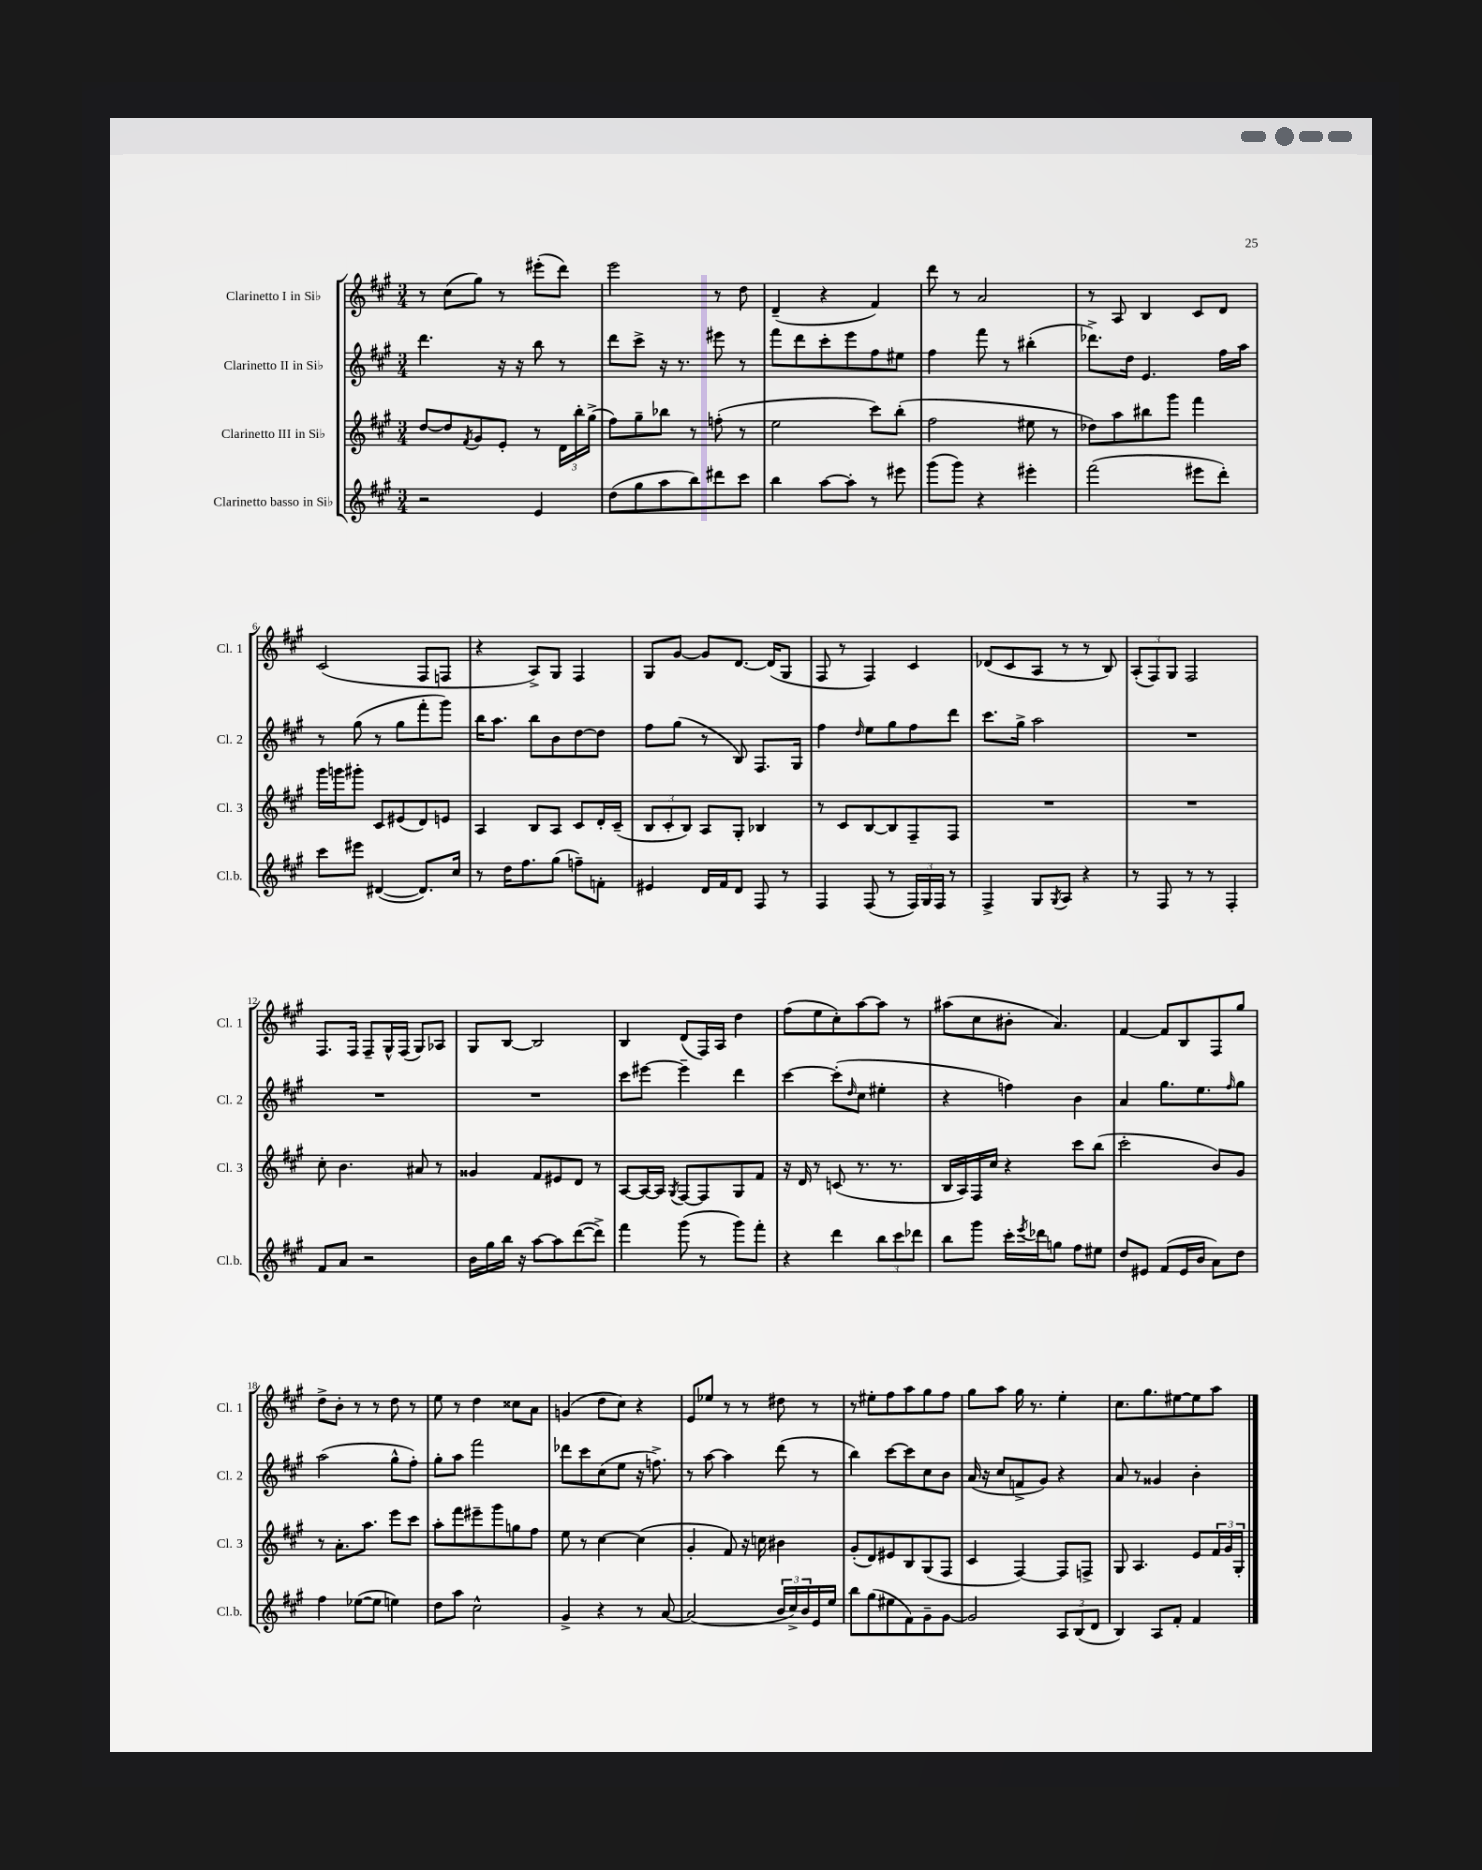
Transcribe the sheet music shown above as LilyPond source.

<<
\new StaffGroup <<
\new Staff = "s0" \with { instrumentName = "Clarinetto I in Sib" shortInstrumentName = "Cl. 1" } {
    \clef treble \key a \major \numericTimeSignature \time 3/4
    r8 cis''8( gis''8) r8 eis'''8-.( d'''8) |
    e'''2 r8 d''8 |
    d'4--( r4 fis'4) |
    d'''8 r8 a'2 |
    r8 a8 b4 cis'8 d'8 |
    cis'2( fis8 f8 |
    r4 a8->) gis8 fis4 |
    gis8 gis'8~ gis'8 d'8.~ d'16( gis8 |
    fis8 r8 fis4) cis'4 |
    des'8( cis'8 a8 r8 r8 b8) |
    \tuplet 3/2 { a8-.( fis8) gis8 } fis2 |
    fis8. fis16 fis8-- gis16-^ fis16( gis8) aes8 |
    gis8 b8~ b2 |
    b4 d'8( fis16) a16 d''4 |
    fis''8( e''8 cis''8-.) a''8~ a''8 r8 |
    ais''8( cis''8 bis'8-. a'4.) |
    fis'4~ fis'8 b8 fis8 gis''8 |
    d''8-> b'8-. r8 r8 d''8 r8 |
    e''8 r8 d''4 cisis''8 a'8 |
    g'4( d''8 cis''8) r4 |
    e'8 ees''8 r8 r8 dis''8 r8 |
    r8 eis''8-. fis''8 a''8 gis''8 fis''8 |
    gis''8 a''8 gis''16 r8. e''4-. |
    cis''8. gis''8. eis''8~ eis''8 a''8 \bar "|." |
}
\new Staff = "s1" \with { instrumentName = "Clarinetto II in Sib" shortInstrumentName = "Cl. 2" } {
    \clef treble \key a \major \numericTimeSignature \time 3/4
    d'''4. r16 r16 b''8 r8 |
    d'''8 cis'''8-> r16 r8. eis'''8 r8 |
    fis'''8 d'''8 cis'''8-. e'''8 fis''8 eis''8 |
    fis''4 fis'''8 r8 bis''4-.( |
    des'''8.->) d''16 e'4. fis''16 a''16 |
    r8 gis''8( r8 gis''8 fis'''8-. gis'''8) |
    b''16 a''8. b''8 b'8 d''8~ d''8 |
    fis''8 gis''8( r8 b8) fis8. gis16 |
    fis''4 \grace { d''16 } e''8 gis''8 fis''8 d'''8 |
    cis'''8. gis''16-> a''2 |
    R2. |
    R2. |
    R2. |
    cis'''8 eis'''8~ eis'''4-- d'''4 |
    cis'''4~ cis'''8-.( \grace { d''16 } cis''8 eis''4-. |
    r4 f''4) b'4 |
    a'4 gis''8. e''8. \grace { fis''16 } gis''8 |
    a''2( gis''8-^ fis''8-.) |
    gis''8-. a''8 fis'''2 |
    des'''8 cis'''8 cis''8( e''8 r16 f''8.->) |
    r8 a''8~ a''4 d'''8( r8 |
    b''4) cis'''8~ cis'''8 cis''8 b'8 |
    a'16( r16 cis''8 f'8-> gis'8) r4 |
    a'8 r8 gisis'4 b'4-. \bar "|." |
}
\new Staff = "s2" \with { instrumentName = "Clarinetto III in Sib" shortInstrumentName = "Cl. 3" } {
    \clef treble \key a \major \numericTimeSignature \time 3/4
    d''8~ d''8 \acciaccatura { fis'8 } gis'8 e'8-. r8 \tuplet 3/2 { d'16 b''16-. gis''16->( } |
    fis''8) gis''8-- bes''8 r8 f''8-.( r8 |
    e''2 cis'''8) b''8-.( |
    fis''2 eis''8 r8 |
    des''8) a''8 bis''8 gis'''8 fis'''4 |
    gis'''16 g'''16 gis'''8-. cis'8 eis'8( d'8) e'8 |
    a4 b8 a8 cis'8 d'16-. cis'16--( |
    \tuplet 3/2 { b8 cis'8-. b8) } a8 gis8-. bes4 |
    r8 cis'8 b8~ b8 fis8-- fis8 |
    R2. |
    R2. |
    cis''8-. b'4. ais'8 r8 |
    gisis'4 fis'8 eis'8 d'8 r8 |
    a8~ a16~ a16 \acciaccatura { gis8 } fis8~ fis8 gis8 fis'8 |
    r16 d'16 r8 c'8( r8. r8. |
    b16 a16) fis16 cis''16 r4 cis'''8 b''8( |
    cis'''2-. b'8) gis'8 |
    r8 a'8.-. a''8. e'''8 cis'''8 |
    a''8-. fis'''8 eis'''8-- gis'''8 g''8 fis''8 |
    e''8 r8 cis''4~ cis''4( |
    gis'4-. fis'8) r16 c''16 bis'4 |
    gis'8-.( d'8) eis'8 b8 gis8( fis8 |
    cis'4 fis4~) fis8 f8-> |
    gis8 a4. e'8 \tuplet 3/2 { fis'16 gis'16 gis16-. } \bar "|." |
}
\new Staff = "s3" \with { instrumentName = "Clarinetto basso in Sib" shortInstrumentName = "Cl.b." } {
    \clef treble \key a \major \numericTimeSignature \time 3/4
    r2 e'4 |
    d''8( gis''8 a''8 b''8) dis'''8 cis'''8 |
    b''4 a''8~ a''8-. r8 eis'''8 |
    gis'''8( gis'''8) r4 eis'''4-. |
    fis'''2( eis'''8 d'''8-.) |
    cis'''8 eis'''8 dis'4~( dis'8.) cis''16 |
    r8 d''16 fis''8. gis''8( f''8--) f'8-. |
    eis'4 d'16 fis'16 d'8 fis8 r8 |
    fis4 fis8( r8 \tuplet 3/2 { fis16) gis16 fis16 } r8 |
    fis4-> gis8 \acciaccatura { gis8 } a8 r4 |
    r8 fis8 r8 r8 fis4-. |
    fis'8 a'8 r2 |
    b'16 gis''16 b''16 r16 a''8~ a''8 d'''8~( d'''8->) |
    fis'''4 gis'''8( r8 gis'''8) fis'''8-. |
    r4 d'''4 \tuplet 3/2 { b''8 cis'''8 des'''8 } |
    b''8 gis'''8 cis'''16-. \acciaccatura { e'''8 } des'''16 g''8 fis''8 eis''8 |
    d''8 eis'8 fis'8( eis'16 b'16 a'8) d''8 |
    fis''4 ees''8~( ees''8 e''4) |
    d''8 a''8 cis''2-^ |
    gis'4-> r4 r8 a'8~ |
    a'2( \tuplet 3/2 { b'16 cis''16->) b'16 } e'16 e''16 |
    b''8 gis''8( eis''8 fis'8) gis'8-- gis'8~ |
    gis'2 \tuplet 3/2 { a8 b8( d'8 } |
    b4) a8 fis'8-. fis'4 \bar "|." |
}
>>
>>
